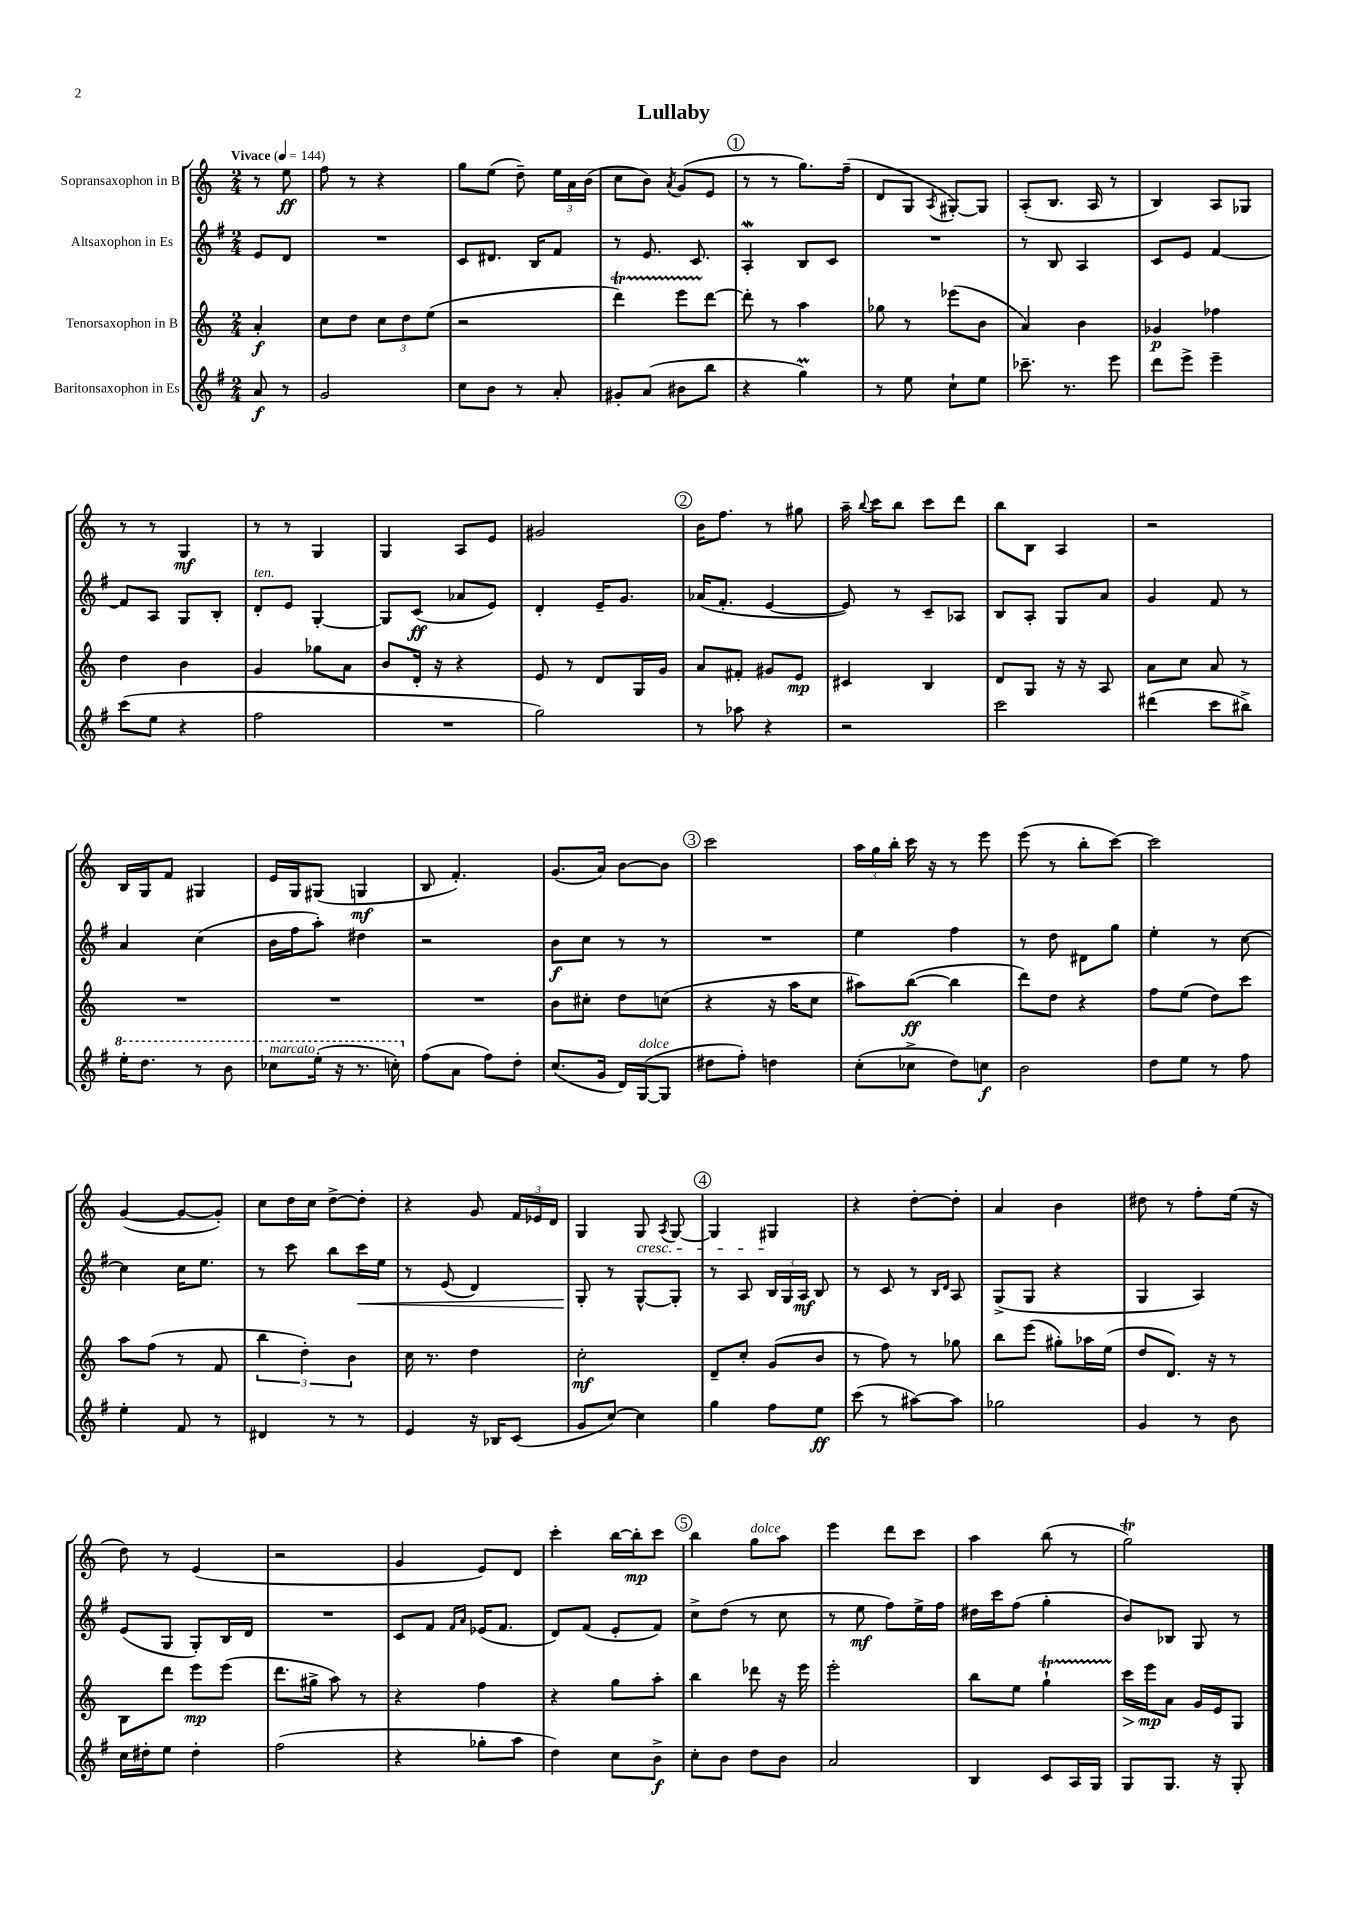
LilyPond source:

\header { title = "Lullaby" }
<<
\new StaffGroup <<
\new Staff = "s0" \with { instrumentName = "Sopransaxophon in B" } {
    \clef treble \key c \major \numericTimeSignature \time 2/4 \partial 4 \tempo "Vivace" 4 = 144
    \autoBeamOff r8 e''8\ff |
    f''8 r8 r4 |
    g''8[ e''8]( d''8--) \tuplet 3/2 { e''16[ a'16 b'16]( } |
    c''8[ b'8]) \acciaccatura { a'8 } g'8[( e'8] |
    \mark \markup { \circle "1" } r8 r8 g''8.[) f''16]--( |
    d'8[ g8] \acciaccatura { a8 } gis8[~-.) gis8] |
    a8[-.( b8.] a16 r8 |
    b4) a8[ ges8] |
    r8 r8 g4\mf |
    r8 r8 g4 |
    g4 a8[ e'8] |
    gis'2 |
    \mark \markup { \circle "2" } b'16[ f''8.] r8 gis''8 |
    a''16-- \appoggiatura { b''8 } c'''16[ b''8] c'''8[ d'''8] |
    b''8[ b8] a4 |
    r2 |
    b16[ g16 f'8] gis4 |
    e'16[ g16 gis8]( g4\mf |
    b8 f'4.-.) |
    g'8.[( a'16]) b'8[~ b'8] |
    \mark \markup { \circle "3" } c'''2 |
    \tuplet 3/2 { a''16[ g''16 b''16]-. } c'''16 r16 r8 e'''8 |
    e'''8( r8 b''8[-. c'''8]~) |
    c'''2 |
    g'4~( g'8[~ g'8]-.) |
    c''8[ d''16 c''16] d''8[~-> d''8]-. |
    r4 g'8 \tuplet 3/2 { f'16[ ees'16 d'16] } |
    g4 g8\cresc \acciaccatura { a8 } g8~ |
    \mark \markup { \circle "4" } g4 gis4\! |
    r4 d''8[~-. d''8]-. |
    a'4 b'4 |
    dis''8 r8 f''8[-. e''16]( r16 |
    d''8) r8 e'4( |
    r2 |
    g'4 e'8[) d'8] |
    c'''4-. b''16[~ b''16-.\mp c'''8] |
    \mark \markup { \circle "5" } b''4 g''8[^\markup { \italic "dolce" } a''8] |
    e'''4 d'''8[ c'''8] |
    a''4 b''8( r8 |
    g''2\trill) \bar "|." |
}
\new Staff = "s1" \with { instrumentName = "Altsaxophon in Es" } {
    \clef treble \key g \major \numericTimeSignature \time 2/4 \partial 4
    \autoBeamOff e'8[ d'8] |
    R2 |
    c'8[ dis'8.] b16[ fis'8] |
    r8 e'8. c'8. |
    \mark \markup { \circle "1" } a4-.\mordent b8[ c'8] |
    R2 |
    r8 b8 a4 |
    c'8[ e'8] fis'4~ |
    fis'8[ a8] g8[ b8]-. |
    d'8[-.^\markup { \italic "ten." } e'8] g4~-. |
    g8[ c'8]\ff( aes'8[ e'8]) |
    d'4-. e'16[-- g'8.] |
    \mark \markup { \circle "2" } aes'16[( fis'8.]-. e'4~ |
    e'8) r8 c'8[-- aes8] |
    b8[ a8]-. g8[ a'8] |
    g'4 fis'8 r8 |
    a'4 c''4( |
    b'16[ fis''16 a''8]-.) dis''4 |
    r2 |
    b'8[\f c''8] r8 r8 |
    \mark \markup { \circle "3" } R2 |
    e''4 fis''4 |
    r8 d''8 dis'8[ g''8] |
    e''4-. r8 c''8~ |
    c''4 c''16[ e''8.] |
    r8 c'''8 b''8[ c'''16\< e''16] |
    r8 e'8( d'4) |
    g8-.\! r8 g8[~-^ g8]-. |
    \mark \markup { \circle "4" } r8 a8 \tuplet 3/2 { b16[ g16 a16]\mf } b8 |
    r8 c'8 r8 \grace { b16[ d'16] } a8 |
    g8[->( g8] r4 |
    g4 a4) |
    e'8[( g8] g8[-.) b16 d'16] |
    R2 |
    c'8[ fis'8] \grace { fis'16[ a'16] } ees'16[( fis'8.] |
    d'8[) fis'8]( e'8[-. fis'8]) |
    \mark \markup { \circle "5" } c''8[-> d''8]( r8 c''8 |
    r8 e''8\mf fis''8[) e''16-> fis''16] |
    dis''16[ c'''16 fis''8]( g''4-. |
    b'8[) bes8] g8 r8 \bar "|." |
}
\new Staff = "s2" \with { instrumentName = "Tenorsaxophon in B" } {
    \clef treble \key c \major \numericTimeSignature \time 2/4 \partial 4
    \autoBeamOff a'4-.\f |
    c''8[ d''8] \tuplet 3/2 { c''8[ d''8 e''8]( } |
    r2 |
    d'''4\startTrillSpan) e'''8[ d'''8]~\stopTrillSpan |
    \mark \markup { \circle "1" } d'''8-. r8 a''4 |
    ges''8 r8 ees'''8[( b'8] |
    a'4) b'4 |
    ges'4\p fes''4 |
    d''4 b'4 |
    g'4 ges''8[ a'8] |
    b'8[ d'16]-. r16 r4 |
    e'8 r8 d'8[ g16 g'16] |
    \mark \markup { \circle "2" } a'8[ fis'8]-. gis'8[ e'8]\mp |
    cis'4 b4 |
    d'8[ g8] r16 r16 a8 |
    a'8[ c''8] a'8 r8 |
    R2 |
    R2 |
    R2 |
    b'8[ cis''8]-. d''8[ c''8]( |
    \mark \markup { \circle "3" } r4 r16 a''16[ c''8] |
    ais''8[) b''8]~\ff( b''4 |
    d'''8[) d''8] r4 |
    f''8[ e''8]( d''8[) c'''8] |
    a''8[ f''8]( r8 f'8 |
    \tuplet 3/2 { b''4 d''4-.) b'4 } |
    c''16 r8. d''4 |
    c''2-.\mf |
    \mark \markup { \circle "4" } d'8[-- c''8]-. g'8[( b'8] |
    r8 f''8) r8 ges''8 |
    b''8[ e'''8]( gis''8[-.) aes''16 e''16]( |
    d''8[ d'8.]) r16 r8 |
    b8[ d'''8] e'''8[\mp e'''8]( |
    d'''8.[ gis''16]-> a''8) r8 |
    r4 f''4 |
    r4 g''8[ a''8]-. |
    \mark \markup { \circle "5" } b''4 des'''8 r16 e'''16 |
    e'''2-. |
    b''8[ e''8] g''4-!\startTrillSpan |
    c'''16[\stopTrillSpan\> e'''16\mp\! a'8] g'16[ e'16 g8] \bar "|." |
}
\new Staff = "s3" \with { instrumentName = "Baritonsaxophon in Es" } {
    \clef treble \key g \major \numericTimeSignature \time 2/4 \partial 4
    \autoBeamOff a'8\f r8 |
    g'2 |
    c''8[ b'8] r8 a'8-. |
    gis'8[-. a'8]( bis'8[ b''8] |
    \mark \markup { \circle "1" } r4 g''4\prall) |
    r8 e''8 c''8[-! e''8] |
    ces'''8.-- r8. e'''8 |
    d'''8[ e'''8]-> e'''4-- |
    c'''8[( e''8] r4 |
    fis''2 |
    R2 |
    g''2) |
    \mark \markup { \circle "2" } r8 aes''8 r4 |
    r2 |
    c'''2 |
    dis'''4( c'''8[ bis''8]->) |
    \ottava #1 e'''16[-. d'''8.] r8 b''8 |
    ces'''8[^\markup { \italic "marcato" } e'''16]-.( r16 r8. c'''16-.) \ottava #0 |
    fis''8[( a'8] fis''8[) d''8]-. |
    c''8.[( g'16] d'16[) g16~^\markup { \italic "dolce" }( g8] |
    \mark \markup { \circle "3" } dis''8[ fis''8]-.) d''4 |
    c''8[-.( ces''8]-> d''8[) c''8]\f |
    b'2 |
    d''8[ e''8] r8 fis''8 |
    e''4-. fis'8 r8 |
    dis'4 r8 r8 |
    e'4 r16 bes16[ c'8]( |
    g'8[ c''8]~) c''4 |
    \mark \markup { \circle "4" } g''4 fis''8[ e''8]\ff |
    c'''8( r8 ais''8[~) ais''8] |
    ges''2 |
    g'4 r8 b'8 |
    c''16[ dis''16-. e''8] dis''4-. |
    fis''2( |
    r4 ges''8[-. a''8] |
    d''4) c''8[ b'8]->\f |
    \mark \markup { \circle "5" } c''8[-. b'8] d''8[ b'8] |
    a'2 |
    b4 c'8[ a16 g16] |
    g8[ g8.] r16 g8-. \bar "|." |
}
>>
>>
\layout { \context { \Score \remove "Bar_number_engraver" } }
